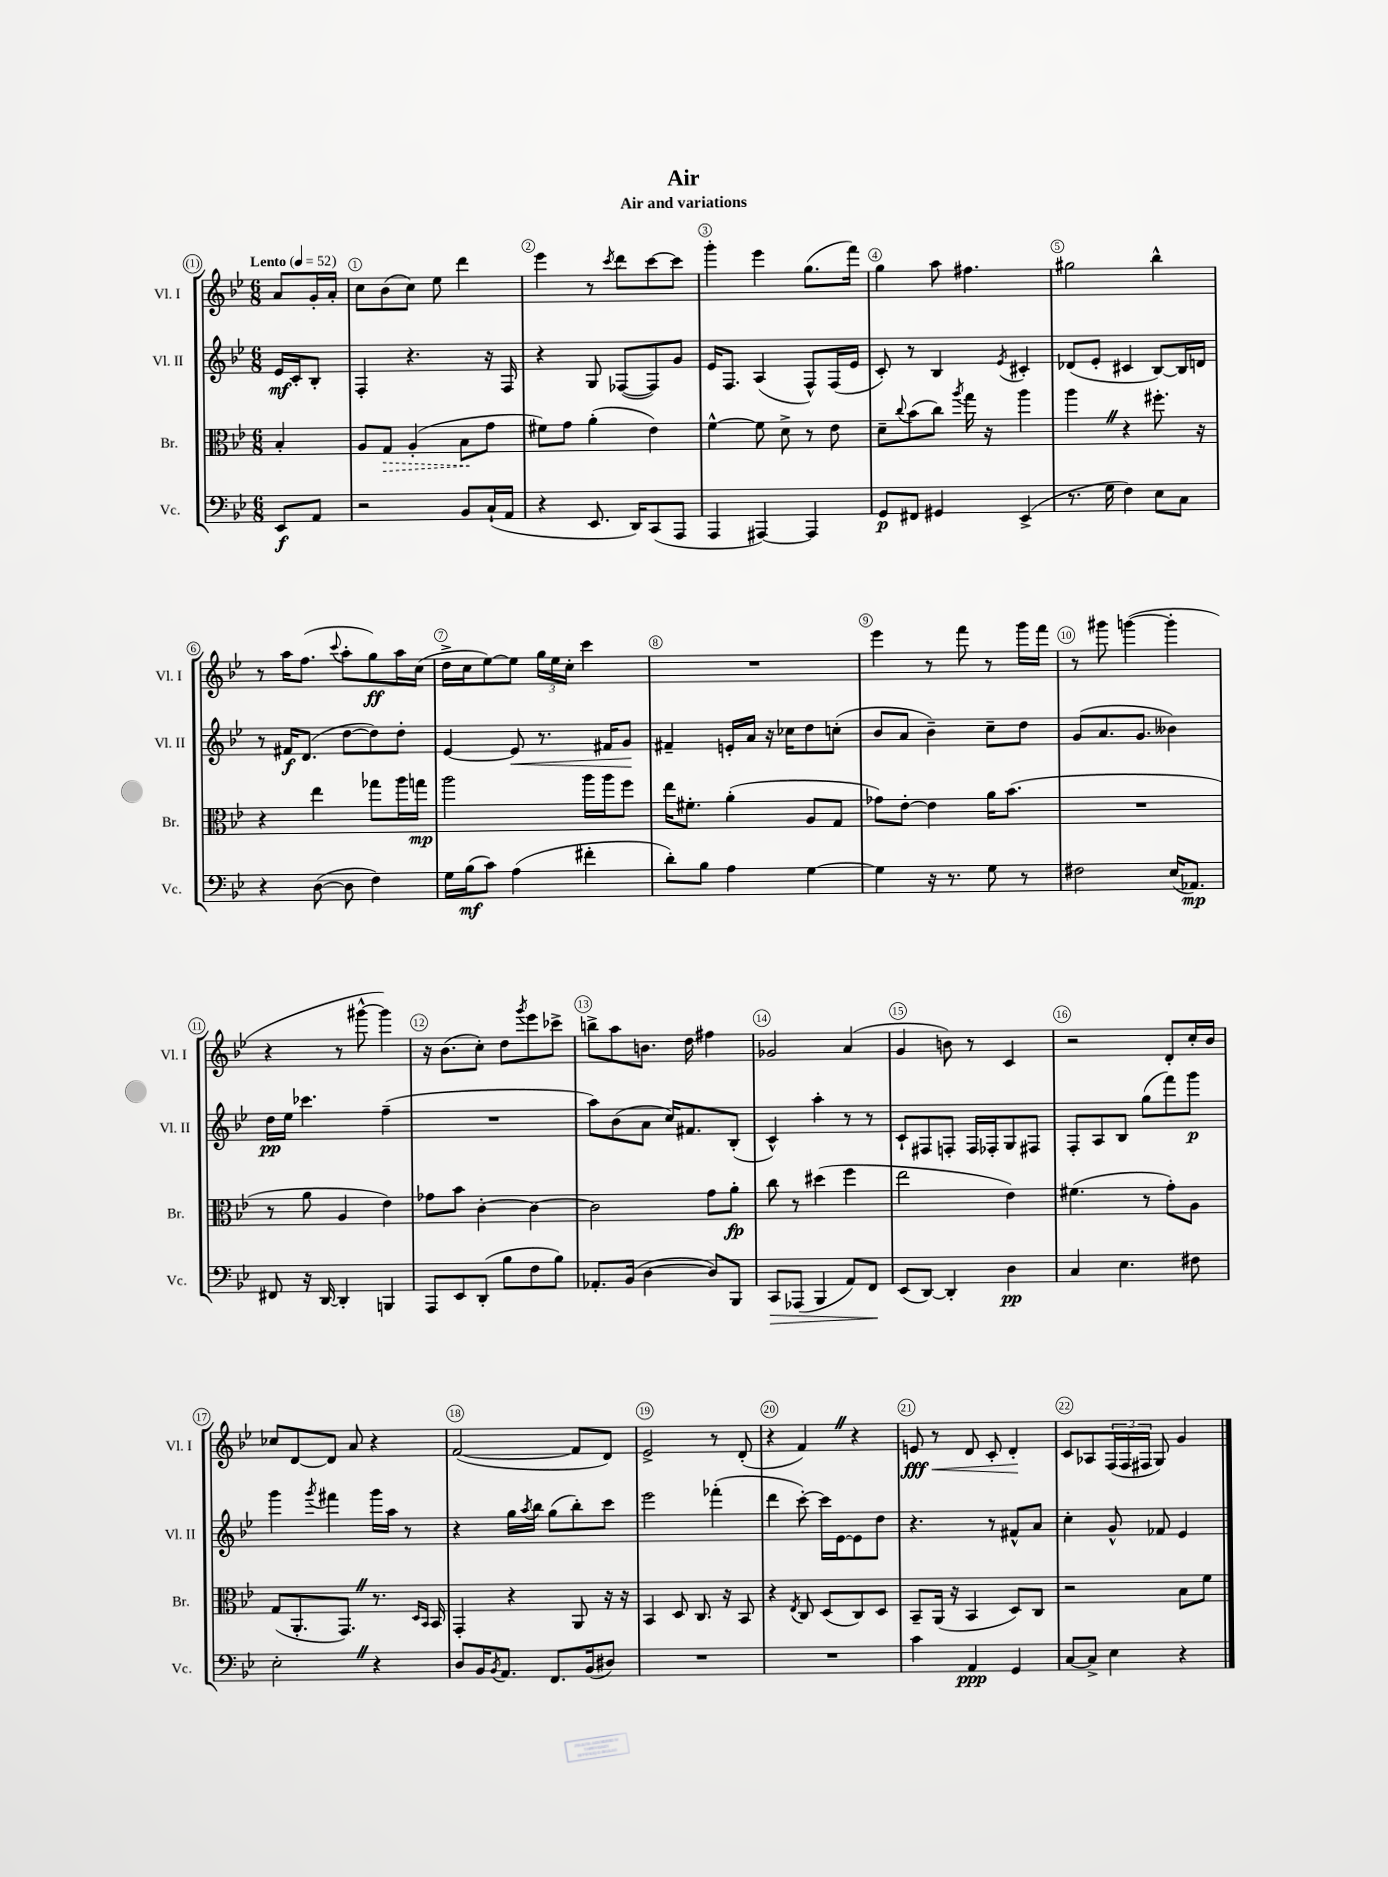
\header { title = "Air" subtitle = "Air and variations" }
<<
\new StaffGroup <<
\new Staff = "s0" \with { instrumentName = "Vl. I" shortInstrumentName = "Vl. I" } {
    \clef treble \key bes \major \numericTimeSignature \time 6/8 \partial 4 \tempo "Lento" 4 = 52
    a'8 g'16-. a'16-. |
    c''8 bes'8( c''8) ees''8 d'''4 |
    ees'''4 r8 \acciaccatura { c'''8 } d'''8 c'''8~ c'''8 |
    g'''4-. ees'''4 g''8.( f'''16) |
    g''4 a''8 fis''4. |
    gis''2 bes''4-^ |
    r8 a''16 f''8.( \appoggiatura { c'''8 } a''8-. g''8\ff) a''16 c''16( |
    d''16-> c''16 ees''8~) ees''8 \tuplet 3/2 { g''16 ees''16 c''16-. } c'''4 |
    R2. |
    ees'''4 r8 f'''8 r8 g'''16 f'''16 |
    r8 gis'''8 g'''4~( g'''4-. |
    r4 r8 gis'''8~-^ gis'''4) |
    r16 bes'8.( c''8-.) d''8 \acciaccatura { g'''8 } ees'''8 ces'''8-> |
    b''8-> a''8 b'8. d''16 fis''4 |
    ges'2 a'4( |
    g'4 b'8) r8 c'4 |
    r2 d'8-. c''16-. bes'16 |
    ces''8 d'8~ d'8 a'8 r4 |
    f'2~( f'8 d'8) |
    ees'2-> r8 d'8-.( |
    r4 f'4) \once \override BreathingSign.text = \markup { \musicglyph "scripts.caesura.straight" } \breathe r4 |
    e'8\fff\< r8 d'8 c'8-. d'4-.\! |
    c'8 aes8 \tuplet 3/2 { f16( f16 fis16 } g8) g'4 \bar "|." |
}
\new Staff = "s1" \with { instrumentName = "Vl. II" shortInstrumentName = "Vl. II" } {
    \clef treble \key bes \major \numericTimeSignature \time 6/8 \partial 4
    ees'16\mf c'16-. bes8-. |
    f4-. r4. r16 f16 |
    r4 g8 fes8~( fes8) g'8 |
    ees'16 f8. a4( f8-^) f16( ees'16 |
    c'8-.) r8 bes4 \acciaccatura { ees'8 } cis'4-. |
    des'8( ees'8-. cis'4 bes8~) bes16 d'16 |
    r8 fis'16\f d'8.( d''8~ d''8) d''8-. |
    ees'4~ ees'8\< r8. fis'16 g'8\! |
    fis'4-- e'16-. a'16 r16 ces''16 d''8 c''8-.( |
    bes'8 a'8 bes'4--) c''8-- d''8 |
    g'8( a'8. g'8. beses'4) |
    d''16\pp ees''16 ces'''4. f''4--( |
    R2. |
    a''8) bes'8( a'8 c''16) fis'8. bes8-.( |
    c'4-^) a''4-. r8 r8 |
    c'8-! fis8 f8-. f16 fes16-. g8 fis8 |
    f8-. a8 bes8 g''8( f'''8) g'''8\p |
    g'''4 \acciaccatura { g'''8 } fis'''4 g'''16 a''16 r8 |
    r4 g''16 \acciaccatura { a''8 } bes''16 g''8( bes''8-.) c'''8 |
    ees'''2 fes'''4-.( |
    d'''4 c'''8~-.) c'''16 ees'16~ ees'8 d''8 |
    r4. r8 fis'8-^ a'8 |
    c''4-. g'8-^ fes'8 ees'4 \bar "|." |
}
\new Staff = "s2" \with { instrumentName = "Br." shortInstrumentName = "Br." } {
    \clef alto \key bes \major \numericTimeSignature \time 6/8 \partial 4
    bes4-. |
    a8 \once \override Hairpin.style = #'dashed-line g8\> a4-.( bes8\! g'8 |
    fis'8) g'8 a'4-.( ees'4) |
    f'4~-^ f'8 d'8-> r8 ees'8 |
    d'8-- \appoggiatura { c''8 } bes'8( c''8) \acciaccatura { a''8 } g''16 r16 a''4 |
    a''4 \once \override BreathingSign.text = \markup { \musicglyph "scripts.caesura.straight" } \breathe r4 fis''8.-. r16 |
    r4 ees''4 ges''8 a''16 g''16\mp |
    a''2 a''16 a''16 f''8 |
    ees''16 fis'8.-. a'4-.( a8 g8 |
    ges'8) ees'8~-. ees'4 a'16 bes'8.( |
    R2. |
    r8 a'8 a4 ees'4) |
    ges'8 bes'8 c'4~-. c'4~ |
    c'2 g'8 a'8-.\fp |
    c''8 r8 dis''4( f''4 |
    ees''2 ees'4) |
    fis'4.( r8 g'8-.) a8 |
    g8( a,8.-. g,8.) \once \override BreathingSign.text = \markup { \musicglyph "scripts.caesura.straight" } \breathe r8. \grace { d16 bes,16 } bes,16 |
    g,4-. r4 a,8 r16 r16 |
    bes,4 d8 c8. r16 bes,8 |
    r4 \acciaccatura { ees8 } c8 d8( c8) d8 |
    bes,8-- a,16( r16 bes,4 d8) c8 |
    r2 bes8 f'8 \bar "|." |
}
\new Staff = "s3" \with { instrumentName = "Vc." shortInstrumentName = "Vc." } {
    \clef bass \key bes \major \numericTimeSignature \time 6/8 \partial 4
    ees,8\f a,8 |
    r2 bes,8 c16-!( a,16 |
    r4 ees,8. d,16) c,8( a,,8 |
    a,,4 ais,,4~) ais,,4 |
    g,8\p fis,8 gis,4 ees,4->( |
    r8. g16 f4) ees8 c8 |
    r4 d8~( d8 f4) |
    g16 bes16\mf( c'8) a4( fis'4-. |
    d'8-.) bes8 a4 g4~ |
    g4 r16 r8. g8 r8 |
    fis2 ees16( aes,8.\mp) |
    fis,8 r16 d,16~ d,4-. b,,4 |
    a,,8 ees,8 d,8-.( bes8 f8 bes8) |
    aes,8.-. bes,16( d4~ d8) bes,,8 |
    c,8\> aes,,8( bes,,4 a,8) f,8\! |
    ees,8( d,8~) d,4-. d4\pp |
    c4 ees4. fis8 |
    ees2-. \once \override BreathingSign.text = \markup { \musicglyph "scripts.caesura.straight" } \breathe r4 |
    d8 bes,16 \acciaccatura { bes,8 } a,8. f,8. bes,16( dis8) |
    R2. |
    R2. |
    c'4 a,4\ppp g,4 |
    c8~ c8-> ees4 r4 \bar "|." |
}
>>
>>
\layout { \context { \Score \override BarNumber.break-visibility = ##(#f #t #t) barNumberVisibility = #all-bar-numbers-visible \override BarNumber.stencil = #(make-stencil-circler 0.1 0.3 ly:text-interface::print) } }
